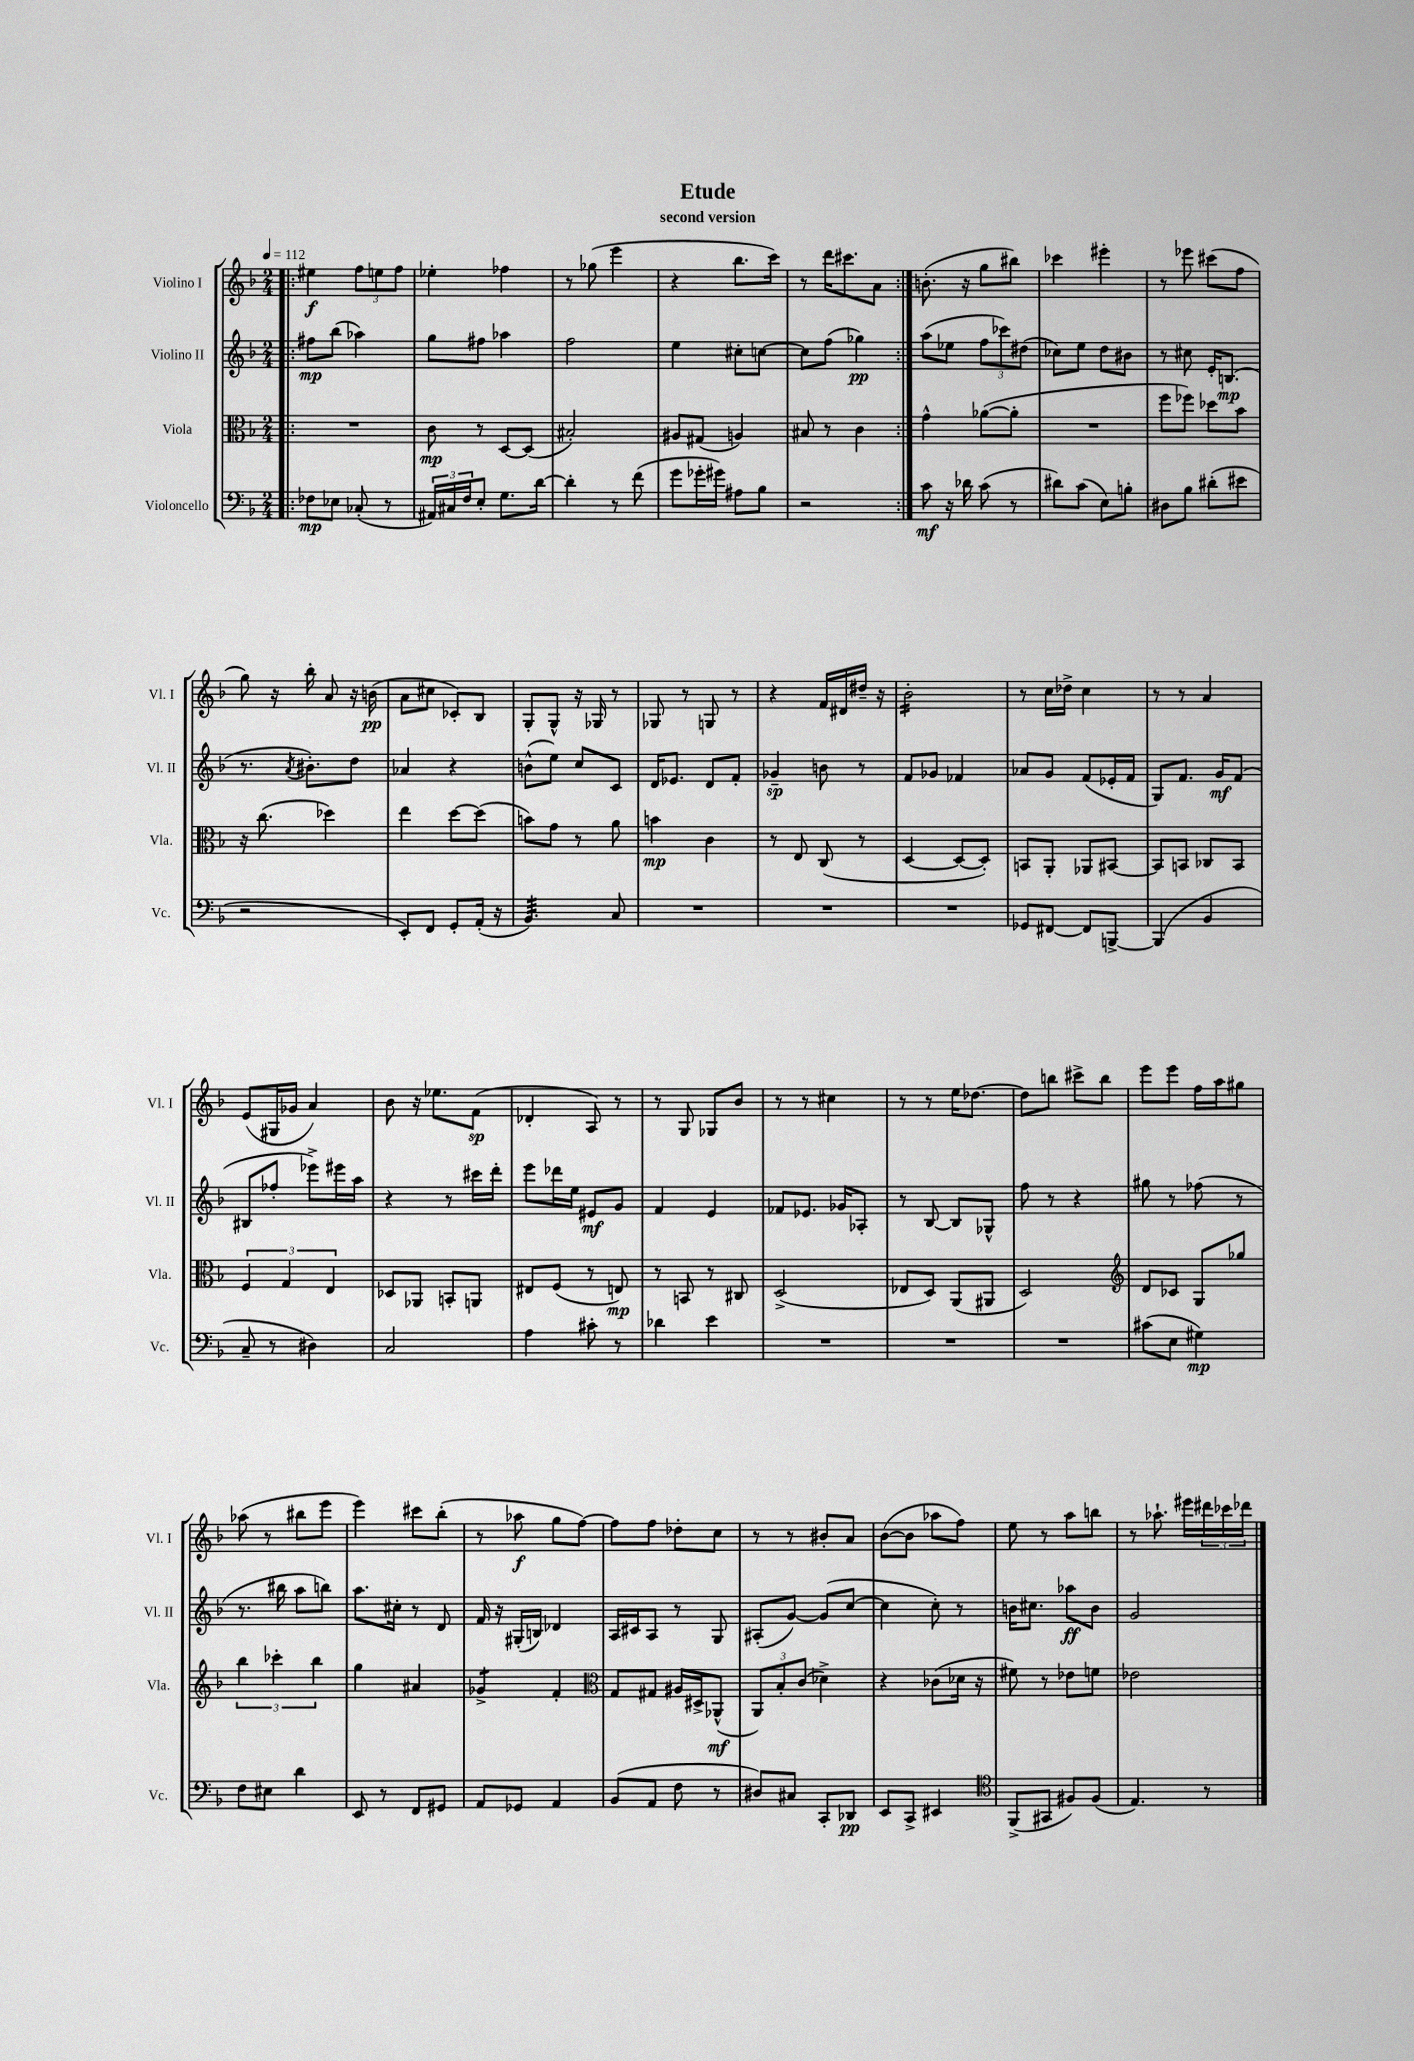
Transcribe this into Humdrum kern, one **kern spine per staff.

**kern	**kern	**kern	**kern
*staff4	*staff3	*staff2	*staff1
*clefF4	*clefC3	*clefG2	*clefG2
*k[b-]	*k[b-]	*k[b-]	*k[b-]
*M2/4	*M2/4	*M2/4	*M2/4
*MM112	*MM112	*MM112	*MM112
=!|:	=!|:	=!|:	=!|:
8F-	2r	8ff#	4ee#
8E-	.	(8bb-	.
(8C-'	.	4aa-)	12ff
.	.	.	12ee
8r	.	.	.
.	.	.	12ff
=	=	=	=
24AA#)	8c	8gg	4ee-'
24C#	.	.	.
24F	.	.	.
8E'	8r	8ff#	.
8.G	[8D	4aa-	4ff-
.	(8D]	.	.
[16d	.	.	.
=	=	=	=
4d']	2B#')	2ff	8r
.	.	.	(8gg-
8r	.	.	4eee
(8f	.	.	.
=	=	=	=
8g	8A#	4ee	4r
16g-'	(8G#	.	.
16g#)	.	.	.
8A#	4A)	8cc#'	8.bb-
8B-	.	[8cc	.
.	.	.	16ccc)
=	=	=	=
2r	8B#	8cc]	8r
.	8r	(8ff	16ddd
.	.	.	8.ccc#
.	4c	4gg-)	.
.	.	.	8a
=:|!	=:|!	=:|!	=:|!
8c	4g^^	(8aa	(8.b'
16r	.	8ee-	.
16d-	.	.	16r
(8c	([8a-	12ff	8gg
.	.	12ccc-)	.
8r	8a-']	.	8bb#)
.	.	(12dd#	.
=	=	=	=
8d#)	2r	8cc-)	4ccc-
(8c	.	8ee	.
8E)	.	8dd	4eee#'
8B'	.	8b#	.
=	=	=	=
8D#	8ff	8r	8r
8B-	8ff-)	8cc#	8eee-
(8d#'	8dd-	16e'	(8ccc#
.	.	(8.B	.
8e#	8b-	.	8ff
=	=	=	=
2r	16r	8.r	8gg)
.	(8.cc	.	.
.	.	.	16r
.	.	8qa	.
.	.	8.b#')	16bb-'
.	4dd-)	.	8a
.	.	8dd	16r
.	.	.	(16b
=	=	=	=
8EE')	4ee	4a-	8a
8FF	.	.	8cc#
8GG'	[8dd	4r	8c-')
(16AA'	(8dd]	.	8B-
16r	.	.	.
=	=	=	=
4.BB-)	8b)	(8b^^	8G'
.	8g	8ee)	8G^^
.	8r	8cc	16r
.	.	.	16G-
8C	8a	8c	8r
=	=	=	=
2r	4b	16d	8G-
.	.	8.e-	.
.	.	.	8r
.	4c	8d	8G
.	.	8f'	8r
=	=	=	=
2r	8r	4g-~	4r
.	8E	.	.
.	(8C	8b	16f
.	.	.	16d#
.	8r	8r	16dd#~
.	.	.	16r
=	=	=	=
2r	[4D	8f	2b-'
.	.	8g-	.
.	8D_	4f-	.
.	8D'])	.	.
=	=	=	=
8GG-	8BB	8a-	8r
[8FF#	8AA'	8g	16cc
.	.	.	16dd-^
8FF#]	8AA-	(8f	4cc
[8BBB^	[8BB#	16e-'	.
.	.	16f	.
=	=	=	=
(4BBB]	8BB#]	8G)	8r
.	8BB	8.f	8r
4BB-	8C-	.	4a
.	.	16g	.
.	8BB	(8f	.
=	=	=	=
8C~	6F	8B#	(8e
8r	.	8ff-'	16G#
.	6G	.	.
.	.	.	16g-
4D#)	.	8eee-^)	4a)
.	6E	.	.
.	.	16eee#	.
.	.	16aa	.
=	=	=	=
2C	8D-	4r	8b-
.	8AA-	.	16r
.	.	.	8.ee-
.	8BB'	8r	.
.	8AA	16ccc#	(8f
.	.	16ddd'	.
=	=	=	=
4A	8E#	8eee	4d-'
.	(8F	16ddd-	.
.	.	16ee	.
8c#'	8r	8e#	8A)
8r	8E)	8g	8r
=	=	=	=
4d-	8r	4f	8r
.	8BB	.	8G
4e	8r	4e	8G-
.	8C#	.	8b-
=	=	=	=
2r	(2D^	8f-	8r
.	.	8.e-	8r
.	.	.	4cc#
.	.	16g-	.
.	.	8A-'	.
=	=	=	=
2r	8E-	8r	8r
.	8D)	[8B-	8r
.	(8AA	8B-]	16ee
.	.	.	[8.dd-
.	8AA#	8G-^^	.
=	=	=	=
2r	2D)	8ff	8dd-]
.	.	8r	8bb
.	.	4r	8ccc#^
.	.	.	8bb
=	=	=	=
*	*clefG2	*	*
(8c#	8d	8gg#	8eee
8E	8c-	8r	8eee
4G#)	8G	(8ff-	16ff
.	.	.	16aa
.	8gg-	8r	8gg#
=	=	=	=
8F	6bb-	8.r	(8aa-
8E#	.	.	8r
.	6ccc-'	.	.
.	.	16bb#	.
4d	.	8aa	8bb#
.	6bb-	.	.
.	.	8bb)	8eee
=	=	=	=
8EE	4gg	8.aa	4eee)
8r	.	.	.
.	.	16cc#'	.
8FF	4a#	8r	8ccc#
8GG#	.	8d	(8bb-'
=	=	=	=
8AA	4g-^	16f	8r
.	.	16r	.
8GG-	.	(16G#'	8aa-
.	.	16B)	.
4AA	4f'	4d-	8gg
.	.	.	[8ff)
=	=	=	=
*	*clefC3	*	*
(8BB-	8G	16A	8ff]
.	.	16c#	.
8AA	8G#	8A	8ff
8F	16A#	8r	8dd-'
.	16D#^	.	.
8r	(8AA-^^	8G	8cc
=	=	=	=
8D#)	12AA)	(8A#'	8r
.	12B-'	.	.
8C#	.	[8g)	8r
.	(12c	.	.
8CC'	4d-^)	(8g]	8b#'
8DD-	.	[8cc	8a
=	=	=	=
8EE	4r	4cc]	([8b-
8CC^	.	.	8b-]
4EE#	(8c-	8cc')	8aa-
.	16d-	8r	8ff)
.	16r	.	.
=	=	=	=
*clefC4	*	*	*
(8FF^	8f#)	16b	8ee
.	.	8.cc#	.
8GG#	8r	.	8r
8F#)	8e-	8aa-	8aa
(8F#	8f	8b	8bb
=	=	=	=
4.E)	2e-	2g	8r
.	.	.	8.aa-`
.	.	.	16eee#
8r	.	.	24ddd#
.	.	.	24ccc-
.	.	.	24ddd-
==	==	==	==
*-	*-	*-	*-
